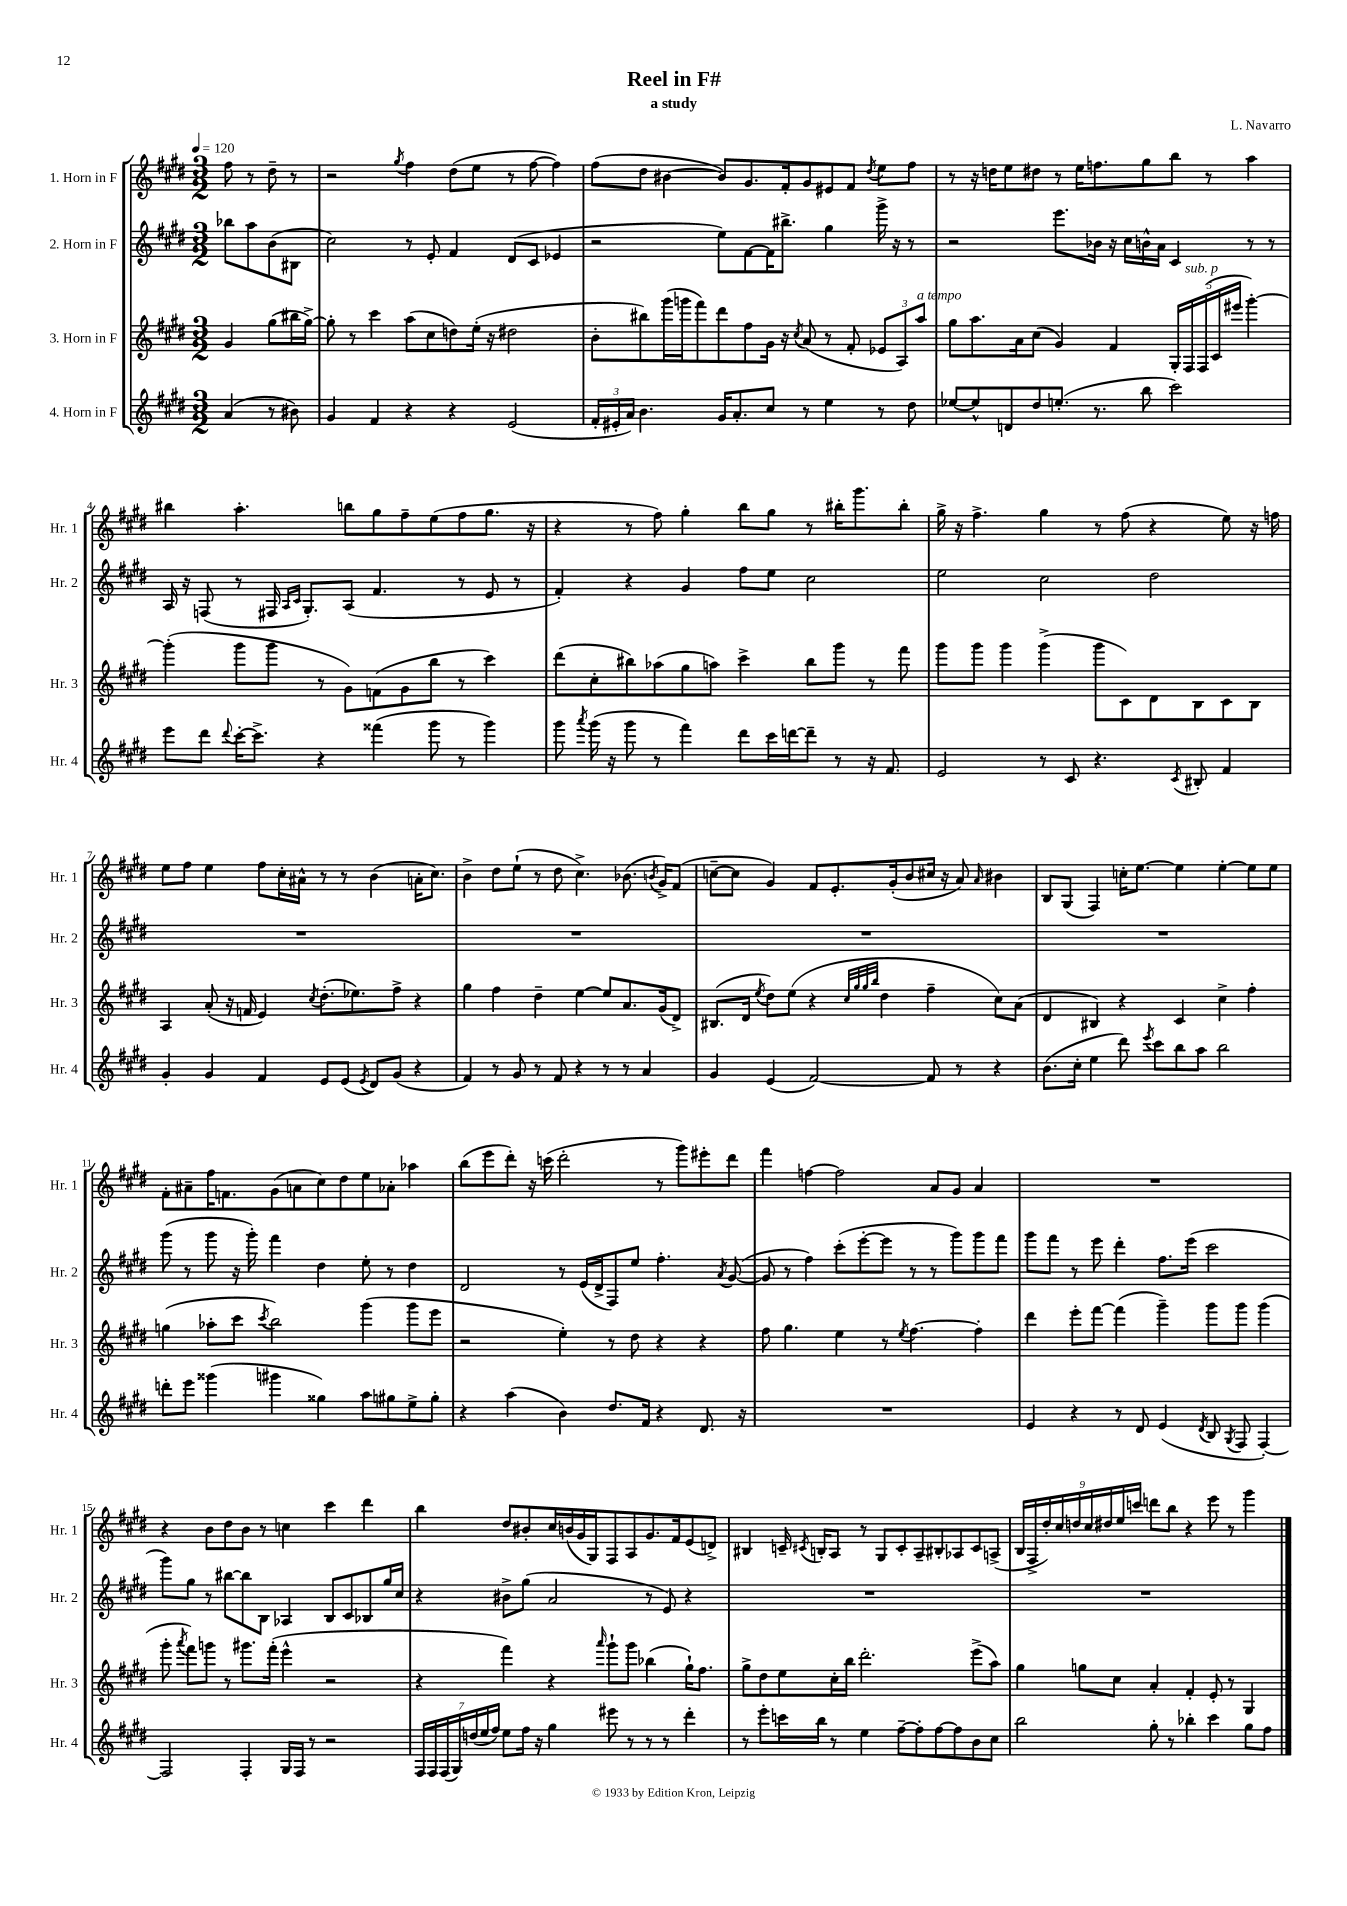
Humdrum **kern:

**kern	**kern	**kern	**kern
*staff4	*staff3	*staff2	*staff1
*clefG2	*clefG2	*clefG2	*clefG2
*k[f#c#g#d#]	*k[f#c#g#d#]	*k[f#c#g#d#]	*k[f#c#g#d#]
*M3/2	*M3/2	*M3/2	*M3/2
*MM120	*MM120	*MM120	*MM120
(4a	4g#	8bb-	8ff#
.	.	8aa	8r
8r	(8gg#	(8b	8dd#~
8b#)	16bb#	8B#	8r
.	[16gg#^)	.	.
=	=	=	=
4g#	8gg#']	2cc#)	2r
.	8r	.	.
4f#	4ccc#	.	.
.	.	.	8qgg#
4r	(8aa	8r	4ff#
.	8cc#	8e'	.
4r	8dd)	4f#	(8dd#
.	(16ee'	.	8ee
.	16r	.	.
(2e	2dd#	(8d#	8r
.	.	8c#	[8ff#
.	.	4e-	4ff#])
=	=	=	=
24f#'	8b'	2r	(8ff#
24e#'	.	.	.
24a)	.	.	.
4.b	8bb#)	.	8dd#
.	(16ggg#	.	[4b#
.	16ggg	.	.
.	8fff#)	.	.
16g#	8ddd#	8ee)	8b#])
8.a'	.	.	.
.	8ff#	[8f#	8.g#
8cc#	16g#	16f#]	.
.	16r	8.bb#^	16f#'
.	8qcc#	.	.
8r	(8a	.	8g#
4ee	8r	4gg#	8e#
.	8f#'	.	8f#
.	.	.	8qdd#
8r	12e-	16ggg#^	8ee
.	.	16r	.
.	12A)	.	.
8dd#	.	8r	8ff#
.	12aa	.	.
=	=	=	=
[8ee-	8gg#	2r	8r
8ee-^^]	8.aa	.	16r
.	.	.	16dd
8d	.	.	8ee
.	16a	.	.
8dd#	(8cc#	.	8dd#
(8.ee'	4g#)	8.eee	8r
.	.	.	16ee
8.r	.	16b-	8.ff
.	4f#	16r	.
.	.	16cc#	.
8bb	.	16b^^	8gg#
.	.	16a	.
2ccc#)	20G#'	4c#	8bb
.	20F#	.	.
.	(20F#	.	.
.	.	.	8r
.	20c#	.	.
.	20eee#	.	.
.	[4ggg#')	8r	4aa
.	.	8r	.
=	=	=	=
8eee	(4ggg#']	16A	4bb#
.	.	16r	.
8ddd#	.	(8F	.
8qqddd#	.	.	.
[16ccc#'	8ggg#	8r	4.aa'
8.ccc#^]	.	.	.
.	8ggg#	16F#	.
.	.	16qqA	.
.	.	16qqc#	.
.	.	8.G#')	.
4r	8r	.	.
.	8g#)	(8A	8bb
(4fff##	(8f	4.f#	8gg#
.	8g#	.	8ff#~
8ggg#	8bb	.	(8ee
8r	8r	8r	8ff#
4ggg#)	4ccc#)	8e	8.gg#
.	.	8r	.
.	.	.	16r
=	=	=	=
8ggg#	(8ddd#	4f#')	4r
8qaaa	.	.	.
(16ggg#	8cc#'	.	.
16r	.	.	.
8ggg#	8bb#)	4r	8r
8r	(8aa-	.	8ff#)
4fff#)	8gg#	4g#	4gg#'
.	8aa)	.	.
8ddd#	4ccc#^	8ff#	8bb
16ccc#	.	8ee	8gg#
[16ddd	.	.	.
8ddd~]	8bb#	2cc#	8r
8r	8ggg#	.	16bb#'
.	.	.	8.ggg#
16r	8r	.	.
8.f#	.	.	.
.	8fff#	.	8bb#'
=	=	=	=
2e	8ggg#	2ee	16gg#^
.	.	.	16r
.	8ggg#	.	4.ff#^
.	4ggg#	.	.
8r	(4ggg#^	2cc#	4gg#
8c#	.	.	.
4.r	8ggg#	.	8r
.	8c#)	.	(8ff#
.	8d#	2dd#	4r
8qc#	.	.	.
8B#'	8B	.	.
4f#	8c#	.	8ee)
.	8B	.	16r
.	.	.	16ff
=	=	=	=
4g#'	4A	1.r	8ee
.	.	.	8ff#
4g#	(8a'	.	4ee
.	16r	.	.
.	16f	.	.
4f#	4e)	.	8ff#
.	.	.	16cc#'
.	.	.	16a#^^
.	8qcc#	.	.
8e	(8.dd#'	.	8r
(8e	.	.	8r
.	8.ee-)	.	.
8qe	.	.	.
8d#)	.	.	(4b
(8g#	8ff#^	.	.
4r	4r	.	16a'
.	.	.	8.cc#)
=	=	=	=
4f#)	4gg#	1.r	4b^
8r	4ff#	.	8dd#
8g#	.	.	(8ee`
8r	4dd#~	.	8r
8f#	.	.	8dd#
4r	[4ee	.	4.cc#^)
8r	8ee]	.	.
8r	8.a	.	(8.b-
4a	.	.	.
.	.	.	8qb
.	(16g#	.	16g#^)
.	8d#^)	.	(8f#
=	=	=	=
4g#	(8.B#	1.r	[8cc~
.	.	.	8cc]
.	16d#	.	.
.	8qee	.	.
(4e	8dd#)	.	4g#)
.	(8ee	.	.
[2f#)	4r	.	8f#
.	.	.	8.e'
.	32qqcc#	.	.
.	32qqgg#	.	.
.	32qqgg#	.	.
.	32qqbb	.	.
.	4dd#	.	.
.	.	.	(16g#'
.	.	.	8b
8f#]	4ff#~	.	16cc#
.	.	.	16r
8r	.	.	8a)
.	.	.	16qqa
4r	8cc#)	.	4b#
.	(8a	.	.
=	=	=	=
(8.b	4d#	1.r	8B
.	.	.	(8G#
16cc#'	.	.	.
4ee	4B#)	.	4F#)
8ddd#)	4r	.	16cc'
.	.	.	[8.ee
8qeee	.	.	.
8ccc#	.	.	.
8bb	4c#	.	4ee]
8aa	.	.	.
2bb	4cc#^	.	[4ee'
.	4ff#'	.	8ee]
.	.	.	8ee
=	=	=	=
8ddd'	(4gg	(8ggg#	8f#'
8eee	.	8r	8a#~
(4ggg##	8aa-'	8ggg#	16ff#
.	.	.	8.f
.	8ccc#	16r	.
.	.	16ggg#')	.
.	8qccc#	.	.
4ggg#	2bb)	4fff#	(8g#
.	.	.	8a
4gg##)	.	4dd#	8cc#)
.	.	.	8dd#
8aa	(4ggg#	8ee'	8ee
8gg#	.	8r	8a-'
8ee^	8ggg#	4dd#	4aa-
8gg#'	8eee	.	.
=	=	=	=
4r	2r	2d#	(8bb
.	.	.	8eee
(4aa	.	.	8ddd#')
.	.	.	16r
.	.	.	(16ccc
4b)	4ee')	8r	2ddd#'
.	.	(16e	.
.	.	16d#^	.
8.dd#	8r	8F#)	.
.	8dd#	8ee	.
16f#	.	.	.
4r	4r	4.ff#'	8r
.	.	.	8ggg#)
8.d#	4r	.	8eee#'
.	.	8qa	.
.	.	([8g#	8ddd#
16r	.	.	.
=	=	=	=
1.r	8ff#	8g#]	4fff#
.	4.gg#	8r	.
.	.	4ff#)	[4ff
.	4ee	(8ccc#'	2ff]
.	.	[8eee'	.
.	8r	8eee]	.
.	8qee	.	.
.	[4.ff#	8r	.
.	.	8r	8a
.	.	8ggg#)	8g#
.	4ff#']	8ggg#	4a
.	.	8fff#	.
=	=	=	=
4e	4ddd#	8ggg#	1.r
.	.	8fff#	.
4r	8eee'	8r	.
.	[8fff#	8eee	.
8r	(4fff#]	4ddd#'	.
8d#	.	.	.
(4e	4ggg#~)	8.ff#	.
.	.	(16eee	.
8qd#	.	.	.
8B	8ggg#	2ccc#	.
8qG#	.	.	.
8F#	8ggg#	.	.
[4F#')	(4ggg#	.	.
=	=	=	=
2F#]	8ggg#'	8ggg#)	4r
.	8qaaa	.	.
.	8fff#)	8gg#	.
.	8ggg	8r	8b
.	8r	[8bb#	8dd#
4F#'	8.ggg#	8bb#]	8b
.	.	8B	8r
.	(16fff#'	.	.
16G#	4eee^^	4A-	4cc
16F#	.	.	.
8r	.	.	.
2r	2r	8B	4ccc#
.	.	8c#	.
.	.	8B-	4ddd#
.	.	16gg#	.
.	.	16cc#	.
=	=	=	=
28F#	4r	4r	4bb
28F#	.	.	.
(28F#	.	.	.
28G#)	.	.	.
(28dd	.	.	.
28ee	.	.	.
28ff#)	.	.	.
8ee	4fff#)	8b#^	8dd#
16ff#	.	(8gg#	8b#'
16r	.	.	.
4gg#	4r	2a	16cc#
.	.	.	(16b
.	.	.	16g#
.	.	.	16G#)
.	16qqaaa	.	.
8eee#	8ggg#`	.	8F#
8r	8ggg#	.	8A
8r	(4bb-	8r	8.g#
8r	.	8e)	.
.	.	.	16f#
4ddd#'	16gg#`)	4r	(8e
.	8.ff#	.	.
.	.	.	8d^)
=	=	=	=
8r	8gg#^	1.r	4B#
8eee'	8dd#	.	.
16ccc	8ee	.	16c~
.	.	.	8qc#
16bb	.	.	16B'
8r	16cc#'	.	8A
.	16bb	.	.
4ee	2.ddd#'	.	8r
.	.	.	8G#
[8ff#~	.	.	8c#'
8ff#']	.	.	8A~
[8ff#	.	.	8B#'
8ff#]	.	.	8A-
8b	(8eee^	.	8c#
8cc#	8aa)	.	(8A^
=	=	=	=
2bb	4gg#	1.r	18B
.	.	.	18F#^
.	.	.	18dd#')
.	.	.	18cc#
.	.	.	18dd
.	8gg	.	.
.	.	.	18cc#
.	.	.	18dd#
.	8cc#	.	.
.	.	.	18ee
.	.	.	18ccc
8gg#'	4a'	.	8ddd
8r	.	.	8bb
4bb-'	4f#'	.	4r
4ccc#	8e'	.	8eee
.	8r	.	8r
8gg#	4G#	.	4ggg#
8ff#	.	.	.
==	==	==	==
*-	*-	*-	*-
